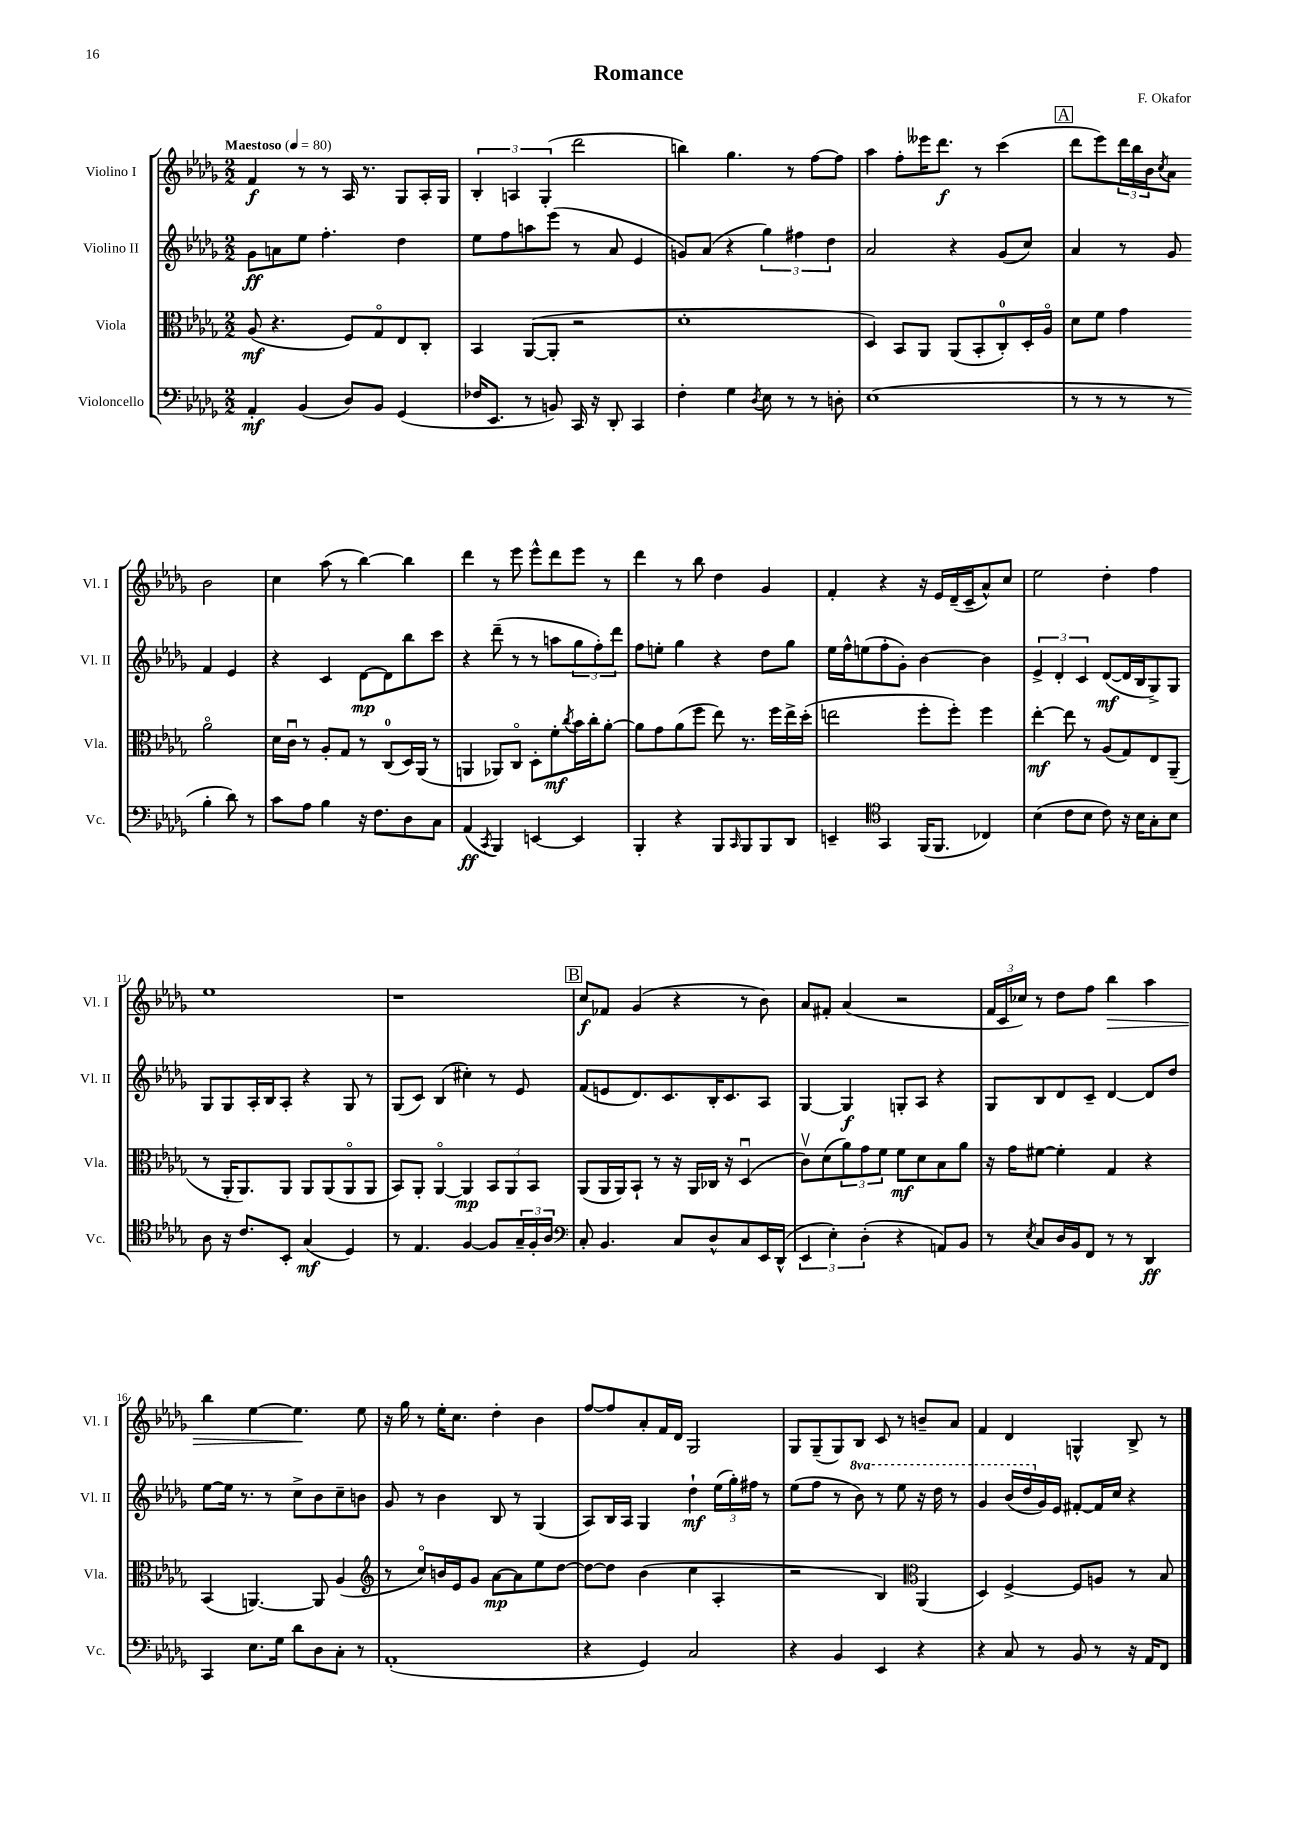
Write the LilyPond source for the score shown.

\header { title = "Romance" composer = "F. Okafor" }
<<
\new StaffGroup <<
\new Staff = "s0" \with { instrumentName = "Violino I" shortInstrumentName = "Vl. I" } {
    \clef treble \key des \major \numericTimeSignature \time 2/2 \tempo "Maestoso" 4 = 80
    f'4\f r8 r8 aes16 r8. ges8 aes16-. ges16 |
    \tuplet 3/2 { bes4-. a4 ges4-.( } des'''2 |
    b''4) ges''4. r8 f''8~ f''8 |
    aes''4 f''8-. eeses'''16 des'''8.\f r8 c'''4( |
    \mark \markup { \box "A" } des'''8 ees'''8) \tuplet 3/2 { des'''16 bes''16 bes'16 } \acciaccatura { c''8 } aes'8 bes'2 |
    c''4 aes''8( r8 bes''4~) bes''4 |
    des'''4 r8 ees'''8 ees'''8-^ des'''8 ees'''8 r8 |
    des'''4 r8 bes''8 des''4 ges'4 |
    f'4-. r4 r16 ees'16 des'16--( c'16-- aes'8-^) c''8 |
    ees''2 des''4-. f''4 |
    ees''1 |
    r1 |
    \mark \markup { \box "B" } c''8\f fes'8 ges'4( r4 r8 bes'8) |
    aes'8 fis'8-. aes'4( r2 |
    \tuplet 3/2 { f'16 c'16 ces''16) } r8 des''8 f''8 bes''4\> aes''4 |
    bes''4 ees''4~ ees''4.\! ees''8 |
    r16 ges''16 r8 ees''16-. c''8. des''4-. bes'4 |
    f''8~ f''8 aes'8-. f'16 des'16 ges2 |
    ges8 ges8--( ges8) bes8 c'8 r8 b'8-- aes'8 |
    f'4 des'4 g4-^ bes8-> r8 \bar "|." |
}
\new Staff = "s1" \with { instrumentName = "Violino II" shortInstrumentName = "Vl. II" } {
    \clef treble \key des \major \numericTimeSignature \time 2/2 \set Staff.ottavationMarkups = #ottavation-simple-ordinals
    ges'8\ff a'8 ees''8 f''4.-. des''4 |
    ees''8 f''8 a''8 ees'''8( r8 aes'8 ees'4 |
    g'8) aes'8( r4 \tuplet 3/2 { ges''4) fis''4 des''4 } |
    aes'2 r4 ges'8( c''8) |
    \mark \markup { \box "A" } aes'4 r8 ges'8 f'4 ees'4 |
    r4 c'4 des'8~\mp des'8 bes''8 c'''8 |
    r4 des'''8--( r8 r8 a''8 \tuplet 3/2 { ges''8 f''8-.) des'''8 } |
    f''8 e''8-. ges''4 r4 des''8 ges''8 |
    ees''16 f''16-^ e''8( f''8-. ges'8-.) bes'4~ bes'4 |
    \tuplet 3/2 { ees'4-> des'4-. c'4 } des'8~\mf( des'16 bes16 ges8->) ges8 |
    ges8 ges8 aes16-. bes16 aes8-. r4 ges8 r8 |
    ges8( c'8) bes4( cis''4-.) r8 ees'8 |
    \mark \markup { \box "B" } f'8( e'8 des'8.) c'8. bes16-. c'8. aes8 |
    ges4~ ges4\f g8-. aes8 r4 |
    ges8 bes8 des'8 c'8-- des'4~ des'8 des''8 |
    ees''8~ ees''16 r8. r8 c''8-> bes'8 c''8-- b'8 |
    ges'8 r8 bes'4 bes8 r8 ges4( |
    aes8) bes16 aes16 ges4 des''4-!\mf \tuplet 3/2 { ees''16( ges''16-.) fis''16 } r8 |
    ees''8( f''8 r8 \ottava #1 bes''8) r8 ees'''8 r16 des'''16 r8 |
    ges''4 bes''16( des'''16 \ottava #0 ges'16) ees'16 fis'8~-. fis'16 c''16 r4 \bar "|." |
}
\new Staff = "s2" \with { instrumentName = "Viola" shortInstrumentName = "Vla." } {
    \clef alto \key des \major \numericTimeSignature \time 2/2
    aes8\mf( r4. f8) ges8\flageolet ees8 c8-. |
    bes,4 aes,8~( aes,8-. r2 |
    des'1-. |
    des4) bes,8 aes,8 aes,8( bes,8-. c8-0-.) des16-. aes16\flageolet |
    \mark \markup { \box "A" } des'8 f'8 ges'4 aes'2\flageolet |
    des'16 c'16\downbow r8 aes8-. ges8 r8 c8-0( des16) aes,16( r8 |
    a,4 aes,8) c8\flageolet des8-. f'8-.\mf \acciaccatura { c''8 } bes'16 c''16-. aes'8~-. |
    aes'8 ges'8 aes'8( f''8 ees''8) r8. f''16 ees''16-> des''16-.( |
    e''2 f''8-. f''8-.) f''4 |
    ees''4~-.\mf ees''8 r8 aes8( ges8) ees8 aes,8--( |
    r8 aes,16-. aes,8.) aes,8 aes,8 aes,8( aes,8\flageolet aes,8 |
    bes,8) aes,8-. aes,4~\flageolet aes,4\mp \tuplet 3/2 { bes,8 aes,8 bes,8 } |
    \mark \markup { \box "B" } aes,8( aes,16 aes,16) bes,8-! r8 r16 aes,16 ces16 r16 des4\downbow( |
    c'8\upbow) des'8( \tuplet 3/2 { aes'8) ges'8 f'8 } f'8\mf des'8 bes8 aes'8 |
    r16 ges'16 fis'8~ fis'4-. ges4 r4 |
    bes,4( a,4.~) a,8 aes4( |
    \clef treble r8 c''8\flageolet) b'16 ees'16 ges'8 aes'8~\mp aes'8 ees''8 des''8~ |
    des''8~ des''8 bes'4( c''4 aes4-. |
    r2 bes4) \clef alto aes,4( |
    des4) f4~-> f8 a8 r8 bes8 \bar "|." |
}
\new Staff = "s3" \with { instrumentName = "Violoncello" shortInstrumentName = "Vc." } {
    \clef bass \key des \major \numericTimeSignature \time 2/2
    aes,4-.\mf bes,4( des8) bes,8 ges,4( |
    fes16 ees,8. r8 b,8) c,16 r16 des,8-. c,4 |
    f4-. ges4 \acciaccatura { des8 } ees8 r8 r8 d8-. |
    ees1( |
    \mark \markup { \box "A" } r8 r8 r8 r8 bes4-. des'8) r8 |
    c'8 aes8 bes4 r16 f8. des8 c8 |
    aes,4\ff( \acciaccatura { c,8 } bes,,4) e,4~ e,4 |
    bes,,4-. r4 bes,,8 \grace { c,16 } bes,,8 bes,,8 des,8 |
    e,4-- \clef tenor ges,4 f,16( f,8. ces4) |
    bes4( c'8 bes8 c'8) r16 bes16 ges8-. bes8 |
    aes8 r16 c'8. bes,8-. ges4\mf( des4) |
    r8 ees4. f4~ f8 \tuplet 3/2 { ges16-- f16-. aes16 } |
    \mark \markup { \box "B" } \clef bass c8-. bes,4. c8 des8-^ c8 ees,16 des,16-^( |
    \tuplet 3/2 { ees,4 ees4-.) des4-.( } r4 a,8) bes,8 |
    r8 \acciaccatura { ees8 } c8 des16 bes,16 f,8 r8 r8 des,4\ff |
    c,4 ees8. ges16 des'8 des8 c8-. r8 |
    aes,1-.( |
    r4 ges,4) c2 |
    r4 bes,4 ees,4 r4 |
    r4 c8 r8 bes,8 r8 r16 aes,16 f,8 \bar "|." |
}
>>
>>
